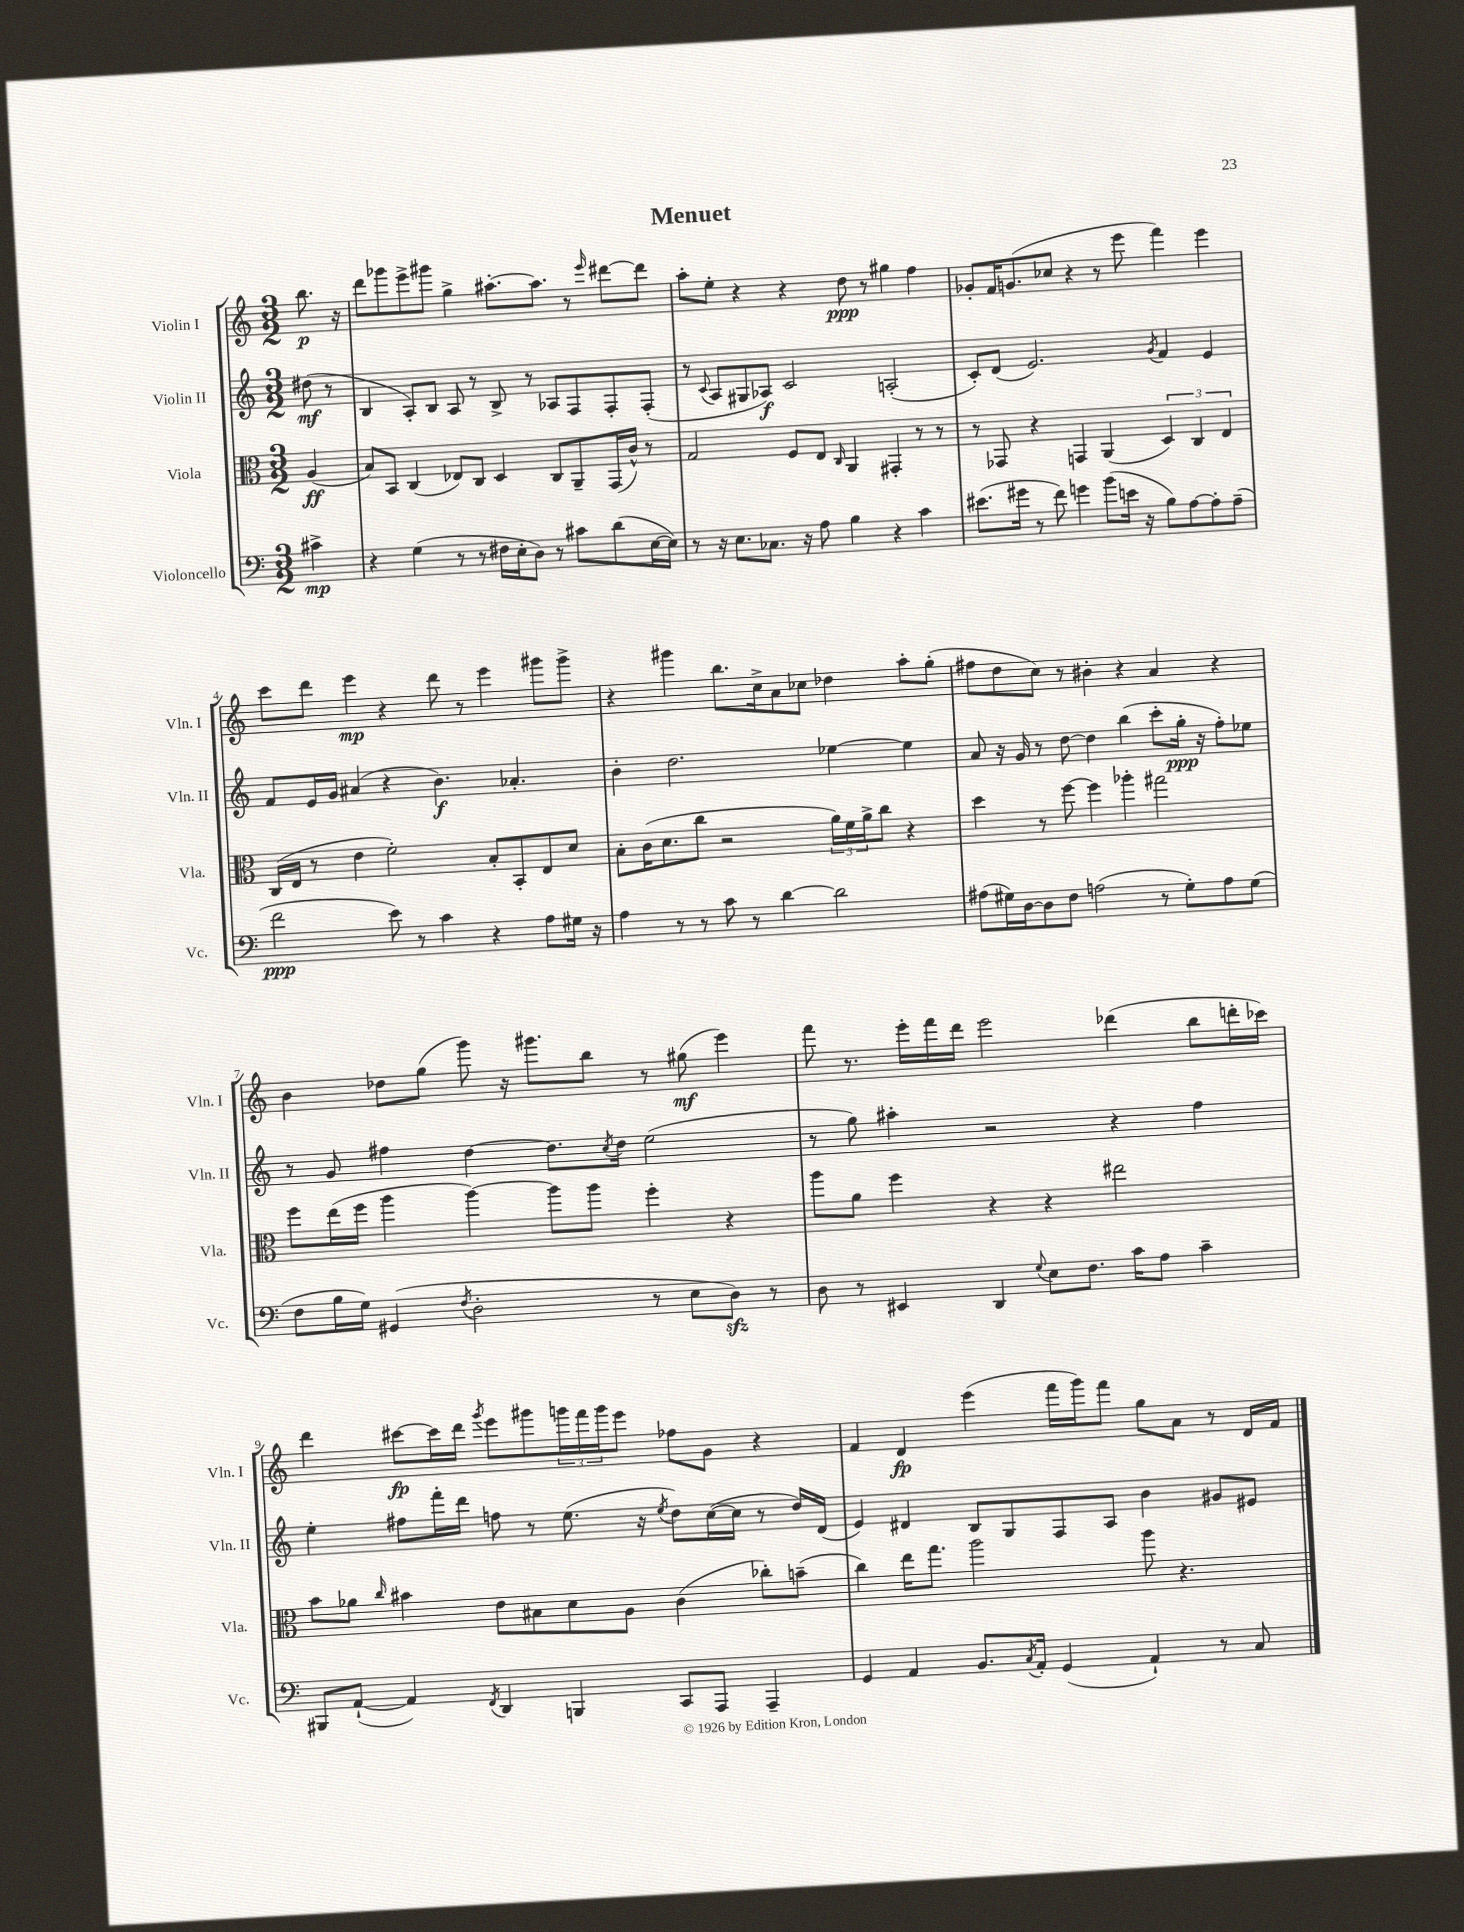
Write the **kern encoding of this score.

**kern	**kern	**kern	**kern
*staff4	*staff3	*staff2	*staff1
*clefF4	*clefC3	*clefG2	*clefG2
*k[]	*k[]	*k[]	*k[]
*M3/2	*M3/2	*M3/2	*M3/2
4c#^	(4A	(8dd#	8.bb
.	.	8r	.
.	.	.	16r
=	=	=	=
4r	8B)	4B	8ddd
.	8BB	.	8ggg-
(4G	(4C	8A')	8eee^
.	.	8B	8ggg#
8r	8E-)	8A	4gg^
8r	8C	8r	.
16F#	4D	8B^	[8.aa#'
16E'	.	.	.
8D)	.	8r	.
.	.	.	8.aa#]
8r	8C	8A-	.
8c#	8AA~	8F	8r
.	.	.	16qqeee
(8d	(16GG	8F'	[8ddd#
.	16c^^)	.	.
[16E	8r	(8F'	8ddd#]
16E])	.	.	.
=	=	=	=
8r	2G	8r	8aa'
.	.	8qqc	.
16r	.	8A	8ee'
8.E	.	.	.
.	.	8G#	4r
8.C-	.	8A-)	.
.	8F	2c	4r
16r	.	.	.
8A	8E	.	.
.	16qqC	.	.
4B	4AA	.	8dd
.	.	.	8r
4r	4GG#'	(2A'	4gg#
4c	8r	.	4ff
.	8r	.	.
=	=	=	=
(8.e#	8r	8c')	8g-'
.	8GG-	(8d	16f
16g#	.	.	(8.g
8r	4r	2.e)	.
8f)	.	.	8cc-
4g	4GG	.	4r
(8b	(4AA	.	8r
16e	.	.	8eee
16r	.	.	.
.	.	8qg	.
8B)	6D)	4f	4fff)
[8A	.	.	.
.	6C	.	.
8A']	.	4e	4eee
.	6E	.	.
(8A~	.	.	.
=	=	=	=
2f	(16C	8f	8ccc
.	16E	.	.
.	8r	16e	8ddd
.	.	16g	.
.	4e	(4a#	4eee
8e)	2f')	4r	4r
8r	.	.	.
4c	.	4.b)	8ddd
.	.	.	8r
4r	8B'	.	4eee
.	8BB'	4.a-'	.
8A	8E	.	8ggg#
16G#	8d	.	8ggg#^
16r	.	.	.
=	=	=	=
4A	8B'	4b'	4r
.	(16c	.	.
.	8.d	.	.
8r	.	2.dd	4ggg#
8r	8cc	.	.
8c	2r	.	8.bb
8r	.	.	.
.	.	.	16cc^
[4d	.	.	8a
.	.	.	8cc-
2d]	24a)	[4ee-	4dd-
.	24f	.	.
.	24a^	.	.
.	8cc	.	.
.	4r	4ee-]	8aa'
.	.	.	(8gg'
=	=	=	=
(8A#	4dd	8a	8ff#
16G#)	.	16r	8dd
[16D	.	16g	.
8D]	8r	8r	8cc)
8F	[8ff	[8dd	8r
(2A	4ff]	4dd]	4b#'
.	4aa-'	(4bb	4r
8r	2gg#	8ccc'	4a
8G#')	.	16gg'	.
.	.	16r	.
8A	.	8ff')	4r
(8G#	.	8ee-	.
=	=	=	=
8F	8ff	8r	4b
16B	(16ee	8g	.
16G)	16ff	.	.
(4GG#	4aa	4ff#	8dd-
.	.	.	(8gg
8qF	.	.	.
2D'	[4aa)	[4dd	8ggg)
.	.	.	16r
.	.	.	8.ggg#
.	8aa]	8.dd]	.
.	8aa	.	8bb
.	.	8qcc	.
.	.	16dd	.
8r	4ff'	(2ee	8r
8E	.	.	(8gg#
8D)	4r	.	4eee)
8r	.	.	.
=	=	=	=
8D	8aa	8r	8fff
8r	8a	8gg)	8.r
4EE#	4ff	4aa#'	.
.	.	.	16eee'
.	.	.	16fff
.	.	.	16ddd
4DD	4r	2r	2eee
8qqG	.	.	.
8E	4r	.	.
8.F	.	.	.
.	2ee#	4r	(4ddd-
16c	.	.	.
8A	.	.	.
4c~	.	4ff	8bb
.	.	.	16ddd'
.	.	.	16ccc-)
=	=	=	=
8BBB#	8b	4ee'	4ddd
([8AA`	8a-	.	.
.	16qqcc	.	.
4AA])	4b#	8ff#	[8ccc#
.	.	16fff'	16ccc#]
.	.	16ddd	16ddd
8qFF	.	.	8qggg
4DD	8e	8ff	8eee
.	8B#	8r	8ggg#
4BBB	8d	(8.ee	24ggg
.	.	.	24fff
.	.	.	24ggg
.	8A	.	8eee
.	.	16r	.
.	.	8qee	.
8CC	(4c	8dd)	8ff-
8AAA	.	([16cc	8g
.	.	16cc]	.
4AAA~	8cc-')	8r	4r
.	(8b~	16dd)	.
.	.	(16d	.
=	=	=	=
4GG	4cc)	4e)	4f
4AA	16ee	4d#	4d
.	8.gg	.	.
8.BB	2aa	8B	(4eee
.	.	8G	.
8qC	.	.	.
16AA'	.	.	.
(4GG	.	8F	16fff
.	.	.	16ggg)
.	.	8A	8fff
4AA`)	8aa	4b	8gg
.	4.r	.	8a
8r	.	8g#	8r
8C	.	8e#	16d
.	.	.	16f
==	==	==	==
*-	*-	*-	*-
